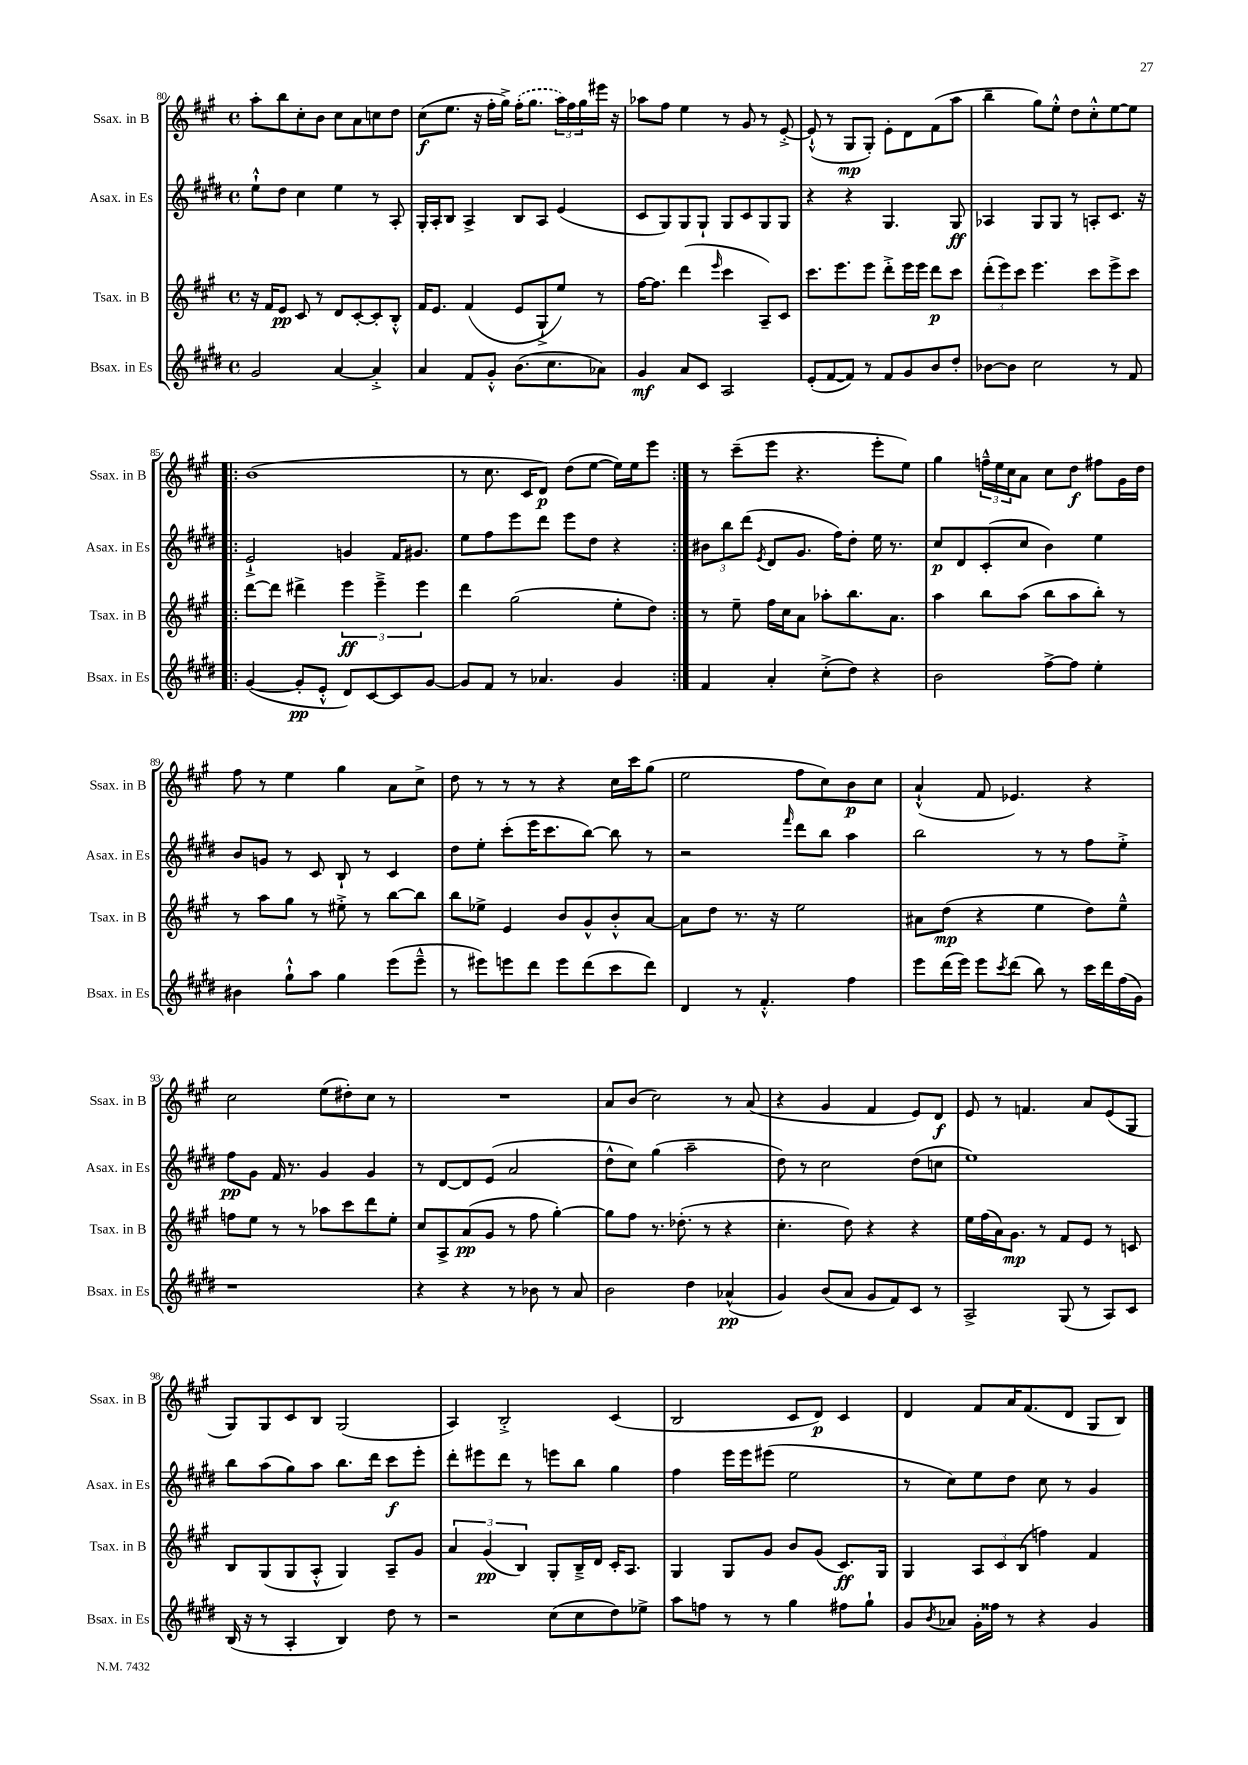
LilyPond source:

<<
\new StaffGroup <<
\new Staff = "s0" \with { instrumentName = "Ssax. in B" shortInstrumentName = "Ssax. in B" } {
    \clef treble \key a \major \defaultTimeSignature \time 4/4
    a''8-. b''8 cis''8-. b'8 cis''8 a'8 c''8 d''8 |
    cis''8\f( e''8. r16 fis''16-. gis''16->) \once \slurDashed fis''16-.( gis''8. \tuplet 3/2 { a''16) fis''16 gis''16 } eis'''16 r16 |
    aes''8 fis''8 e''4 r8 gis'8 r8 e'8~-.-> |
    e'8-!-^( r8 gis8\mp gis8-.) e'8-. d'8 fis'8( a''8 |
    b''4-- gis''8) e''8-.-^ d''8 cis''8-.-^ e''8~ e''8 |
    \repeat volta 2 { b'1( |
    r8 cis''8. cis'16 d'8\p) d''8( e''8~ e''16) e''16 e'''8 | }
    r8 cis'''8--( e'''8 r4. e'''8-. e''8) |
    gis''4 \tuplet 3/2 { f''16---^ e''16 cis''16 } a'8 cis''8 d''8\f fis''8 gis'16 d''16 |
    fis''8 r8 e''4 gis''4 a'8 cis''8-> |
    d''8 r8 r8 r8 r4 cis''16 cis'''16 gis''8( |
    e''2 fis''8 cis''8) b'8\p cis''8 |
    a'4-!-^( fis'8 ees'4.) r4 |
    cis''2 e''8( dis''8-.) cis''8 r8 |
    R1 |
    a'8 b'8( cis''2) r8 a'8( |
    r4 gis'4 fis'4 e'8) d'8\f |
    e'8 r8 f'4. a'8 e'8( gis8 |
    gis8) gis8 cis'8 b8 gis2( |
    a4) b2-.-> cis'4( |
    b2 cis'8 d'8\p) cis'4 |
    d'4 fis'8 a'16 fis'8.( d'8 gis8 b8) \bar "|." |
}
\new Staff = "s1" \with { instrumentName = "Asax. in Es" shortInstrumentName = "Asax. in Es" } {
    \clef treble \key e \major \defaultTimeSignature \time 4/4
    e''8-!-^ dis''8 cis''4 e''4 r8 a8-. |
    gis16-. a16-. b8 a4-> b8 a8 e'4( |
    cis'8 gis8) gis8 gis8-! gis8 cis'8 gis8 gis8 |
    r4 r4 gis4. gis8\ff |
    aes4 gis8 gis8 r8 a8-. cis'8. r16 |
    \repeat volta 2 { e'2-!-> g'4 fis'16 gis'8. |
    e''8 fis''8 e'''8 dis'''8 e'''8 dis''8 r4 | }
    \tuplet 3/2 { bis'8 b''8 dis'''8( } \acciaccatura { e'8 } dis'8 gis'8. fis''16) dis''8-. e''16 r8. |
    cis''8\p dis'8 cis'8-.( cis''8 b'4) e''4 |
    b'8 g'8 r8 cis'8 b8-! r8 cis'4 |
    dis''8 e''8-. cis'''8-.( e'''16 cis'''8. b''8~) b''8 r8 |
    r2 \grace { fis'''16 } dis'''8 b''8 a''4 |
    b''2 r8 r8 fis''8 e''8-.-> |
    fis''8\pp gis'8 fis'16 r8. gis'4 gis'4 |
    r8 dis'8~ dis'8 e'8( a'2 |
    dis''8-^ cis''8) gis''4( a''2-- |
    dis''8) r8 cis''2 dis''8( c''8 |
    e''1) |
    b''8 a''8( gis''8) a''8 b''8. dis'''16 cis'''8\f e'''8-. |
    dis'''8-. eis'''8 dis'''8 r8 e'''8 b''8 gis''4 |
    fis''4 e'''16 e'''16 eis'''8( e''2 |
    r8 cis''8) e''8 dis''8 cis''8 r8 gis'4 \bar "|." |
}
\new Staff = "s2" \with { instrumentName = "Tsax. in B" shortInstrumentName = "Tsax. in B" } {
    \clef treble \key a \major \defaultTimeSignature \time 4/4
    r16 fis'16 e'8\pp cis'8 r8 d'8 cis'8~-. cis'8-. b8-.-^ |
    fis'16 e'8. fis'4( e'8 gis8-!-> e''8) r8 |
    fis''16~ fis''8. d'''4( \grace { e'''16 } cis'''4 a8--) cis'8 |
    cis'''8. e'''8. e'''8 d'''8-.-> e'''16 e'''16 d'''8\p cis'''8 |
    \tuplet 3/2 { d'''8-.( e'''8) cis'''8 } e'''4. cis'''8 e'''8-> cis'''8 |
    \repeat volta 2 { d'''8~ d'''8 dis'''4-> \tuplet 3/2 { e'''4\ff e'''4---> e'''4 } |
    d'''4 gis''2( e''8-. d''8) | }
    r8 e''8-- fis''16 cis''16 a'8 aes''8-. b''8. a'8. |
    a''4 b''8 a''8( b''8 a''8 b''8-.) r8 |
    r8 a''8 gis''8 r8 eis''8-.-> r8 b''8~ b''8 |
    b''8 ees''8-> e'4 b'8 gis'8-^ b'8-.-^ a'8~ |
    a'8 d''8 r8. r16 e''2 |
    ais'8 d''8\mp( r4 e''4 d''8) e''8---^ |
    f''8 e''8 r8 r8 aes''8 cis'''8 d'''8 e''8-. |
    cis''8 a8-> a'8\pp( gis'8 r8 fis''8 gis''4~-.) |
    gis''8 fis''8 r8. des''8.-.( r8 r4 |
    cis''4.-. d''8) r4 r4 |
    e''16 fis''16( a'16) gis'8.\mp r8 fis'8 e'8 r8 c'8 |
    b8 gis8( gis8 a8-.-^ gis4) a8-- gis'8 |
    \tuplet 3/2 { a'4 gis'4\pp( b4) } gis8-. b16---> d'16 cis'16-. a8. |
    gis4 gis8 gis'8 b'8 gis'8( cis'8.\ff) gis16 |
    gis4 \tuplet 3/2 { a8 cis'8 b8( } f''4) fis'4 \bar "|." |
}
\new Staff = "s3" \with { instrumentName = "Bsax. in Es" shortInstrumentName = "Bsax. in Es" } {
    \clef treble \key e \major \defaultTimeSignature \time 4/4
    gis'2 a'4~ a'4-.-> |
    a'4 fis'8 gis'8-.-^ b'8.( cis''8. aes'8) |
    gis'4\mf a'8 cis'8 a2 |
    e'8-.( fis'8~ fis'8) r8 fis'8 gis'8 b'8 dis''8-. |
    bes'8~ bes'8 cis''2 r8 fis'8 |
    \repeat volta 2 { gis'4~( gis'8-.\pp e'8-.-^ dis'8) cis'8~ cis'8 gis'8~ |
    gis'8 fis'8 r8 aes'4. gis'4 | }
    fis'4 a'4-. cis''8-.->( dis''8) r4 |
    b'2 fis''8~-> fis''8 e''4-. |
    bis'4 gis''8-!-^ a''8 gis''4 e'''8( e'''8---^ |
    r8 eis'''8) e'''8 dis'''8 e'''8 dis'''8( cis'''8 dis'''8) |
    dis'4 r8 fis'4.-.-^ fis''4 |
    e'''8 dis'''16( e'''16) e'''8 \acciaccatura { cis'''8 } dis'''8( b''8) r8 cis'''16 dis'''16 fis''16( gis'16) |
    r1 |
    r4 r4 r8 bes'8 r8 a'8 |
    b'2 dis''4 aes'4-^\pp( |
    gis'4) b'8( a'8 gis'8 fis'8) cis'8 r8 |
    a2-> gis8( r8 a8) cis'8 |
    b16( r16 r8 a4-. b4) dis''8 r8 |
    r2 cis''8( cis''8 dis''8) ees''8-> |
    a''8 f''8 r8 r8 gis''4 fis''8 gis''8-! |
    gis'8 \acciaccatura { b'8 } aes'8 gis'16-. fisis''16 r8 r4 gis'4 \bar "|." |
}
>>
>>
\layout { \context { \Score currentBarNumber = #80 } }
